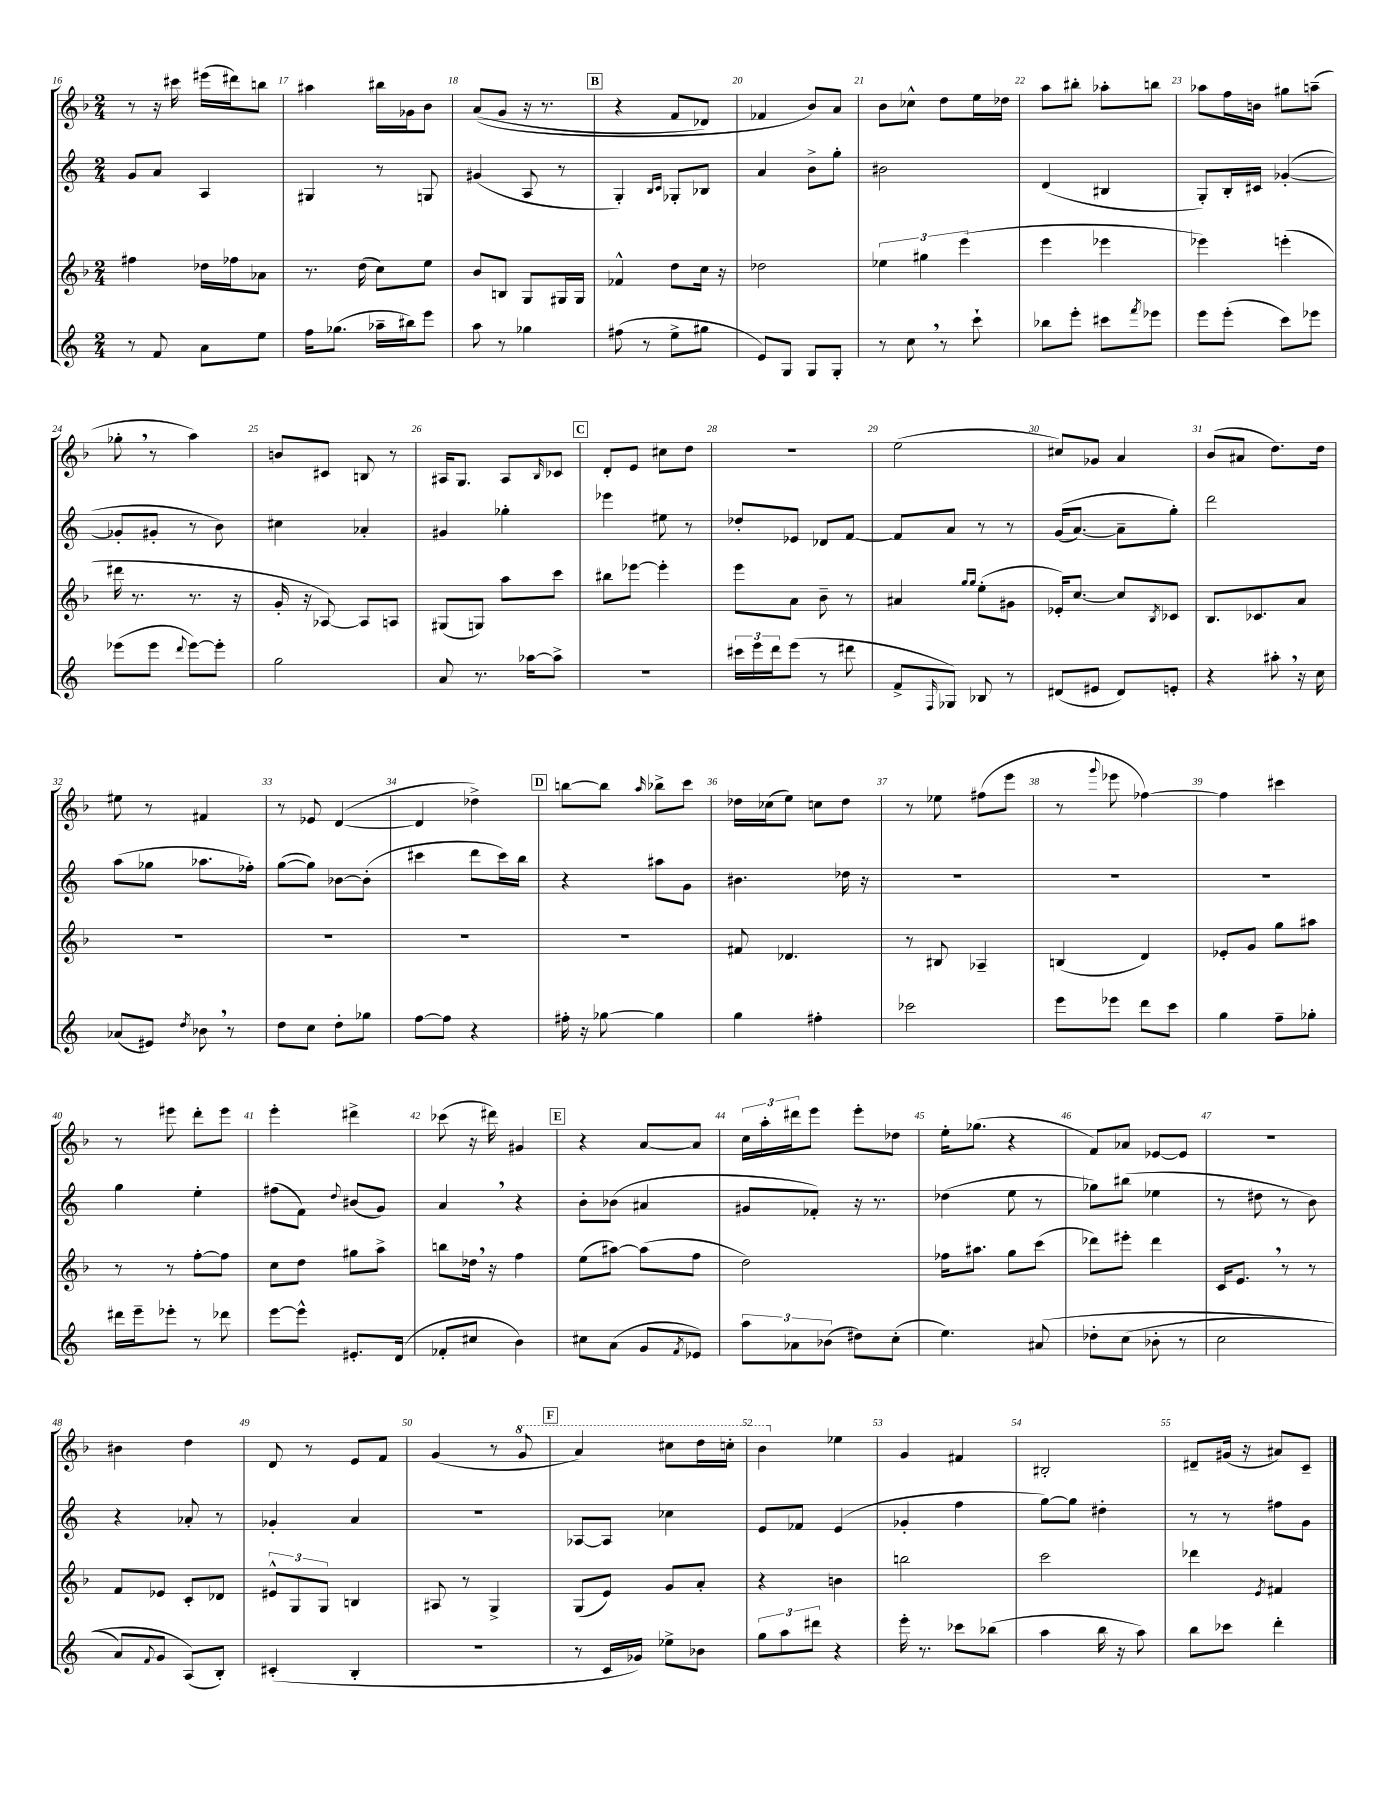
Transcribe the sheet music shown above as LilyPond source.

<<
\new StaffGroup <<
\new Staff = "s0" {
    \clef treble \key f \major \numericTimeSignature \time 2/4
    r8 r16 cis'''16 eis'''16( dis'''16) b''8 |
    ais''4 bis''16 ges'16 bes'8 |
    a'8(\( g'8 r16 r8. |
    \mark \markup { \box "B" } r4 f'8 des'8) |
    fes'4 bes'8\) a'8 |
    bes'8 ces''8-^ d''8 e''16 des''16 |
    a''8 bis''8-. aes''8-. b''8 |
    aes''8 f''16 b'16 gis''8 a''8--( |
    ges''8-. \breathe r8 a''4) |
    b'8 cis'8 b8 r8 |
    ais16 g8. ais8 \grace { bes16 } ces'8 |
    \mark \markup { \box "C" } d'8-. e'8 cis''8 d''8 |
    R2 |
    e''2( |
    cis''8) ges'8 a'4 |
    bes'8( ais'8 d''8.) d''16 |
    eis''8 r8 fis'4 |
    r8 ees'8 d'4~( |
    d'4 des''4->) |
    \mark \markup { \box "D" } b''8~ b''8 \grace { a''16 } bes''8-> c'''8 |
    des''16 ces''16( e''8) c''8 des''8 |
    r8 ees''8 fis''8( e'''8 |
    r8 \appoggiatura { g'''8 } ees'''8 fes''4~) |
    fes''4 cis'''4 |
    r8 eis'''8 d'''8-. eis'''8 |
    e'''4-. dis'''4-> |
    ces'''8( r16 dis'''16) gis'4 |
    \mark \markup { \box "E" } r4 a'8~ a'8 |
    \tuplet 3/2 { c''16 a''16-. dis'''16 } e'''8 e'''8-. des''8 |
    e''16-. ges''8.( r4 |
    f'8) aes'8 ees'8~ ees'8 |
    r2 |
    bis'4 d''4 |
    d'8 r8 e'8 f'8 |
    g'4( r8 \ottava #1 g''8 |
    \mark \markup { \box "F" } a''4) cis'''8 d'''16 c'''16-. |
    bes''4 \ottava #0 ees''4 |
    g'4 fis'4 |
    bis2-. |
    dis'8-- gis'16( r16 ais'8) c'8-- \bar "|." |
}
\new Staff = "s1" {
    \clef treble \key c \major \numericTimeSignature \time 2/4
    g'8 a'8 a4 |
    gis4 r8 g8 |
    gis'4( a8 r8 |
    \mark \markup { \box "B" } g4-.) \grace { b16 c'16 } ges8-. bes8 |
    a'4 b'8-> g''8-. |
    bis'2 |
    d'4( bis4 |
    g8-.) b16-. cis'16 ges'4~-.( |
    ges'8-. gis'8-. r8 b'8) |
    cis''4 aes'4-. |
    gis'4 ges''4-. |
    \mark \markup { \box "C" } ees'''4 eis''8 r8 |
    des''8-. ees'8 des'8 f'8~ |
    f'8 a'8 r8 r8 |
    g'16(\( a'8.~) a'8-- g''8-.\) |
    d'''2 |
    a''8( ges''8 aes''8. fes''16-.) |
    g''8~( g''8) bes'8~ bes'8-.( |
    cis'''4 d'''8 cis'''16) b''16 |
    \mark \markup { \box "D" } r4 ais''8 g'8 |
    bis'4. des''16 r16 |
    R2 |
    R2 |
    R2 |
    g''4 e''4-. |
    fis''8( f'8) \appoggiatura { d''8 } bis'8( g'8) |
    a'4 \breathe r4 |
    \mark \markup { \box "E" } b'8-. bes'8( ais'4 |
    gis'8 fes'8-.) r16 r8. |
    des''4( e''8 r8 |
    ges''8) bis''8( ees''4 |
    r8 dis''8 r8 b'8) |
    r4 aes'8-. r8 |
    ges'4-. a'4 |
    R2 |
    \mark \markup { \box "F" } aes8~ aes8 ces''4 |
    e'8 fes'8 e'4( |
    ges'4-. f''4 |
    g''8~) g''8 dis''4-. |
    r8 r8 fis''8 g'8 \bar "|." |
}
\new Staff = "s2" {
    \clef treble \key f \major \numericTimeSignature \time 2/4
    fis''4 des''16 fes''16 aes'8 |
    r8. d''16( c''8) e''8 |
    bes'8 b8 g8 gis16 gis16 |
    \mark \markup { \box "B" } fes'4-^ d''8 c''16 r16 |
    des''2 |
    \tuplet 3/2 { ees''4 gis''4 e'''4( } |
    e'''4 ees'''4 |
    ees'''4) e'''4-.( |
    dis'''16 r8. r8. r16 |
    g'16-. r16 aes8~) aes8 a8 |
    gis8( g8) a''8 c'''8 |
    \mark \markup { \box "C" } bis''8 ees'''8~ ees'''4-. |
    e'''8 a'8 bes'8-- r8 |
    ais'4 \grace { g''16 g''16 } e''8-.( gis'8 |
    ees'16-.) c''8.~ c''8 \acciaccatura { bes8 } ces'8 |
    bes8. ces'8. a'8 |
    R2 |
    R2 |
    R2 |
    \mark \markup { \box "D" } R2 |
    fis'8 des'4. |
    r8 bis8 aes4-- |
    b4( d'4) |
    ees'8-. g'8 g''8 ais''8 |
    r8 r8 f''8~-. f''8 |
    c''8 d''8 gis''8 a''8-> |
    b''8 des''16 \breathe r16 f''4 |
    \mark \markup { \box "E" } e''8( ais''8~) ais''8( f''8 |
    d''2) |
    fes''16 ais''8. g''8 c'''8( |
    des'''8) eis'''8-. des'''4 |
    c'16 e'8. \breathe r8 r8 |
    f'8 ees'8 c'8-. des'8 |
    \tuplet 3/2 { eis'8-^ g8 g8 } b4 |
    ais8 r8 g4-> |
    \mark \markup { \box "F" } g8( e'8) g'8 a'8-. |
    r4 b'4 |
    b''2 |
    c'''2 |
    des'''4 \acciaccatura { e'8 } fis'4 \bar "|." |
}
\new Staff = "s3" {
    \clef treble \key c \major \numericTimeSignature \time 2/4
    r8 f'8 a'8 e''8 |
    f''16 ges''8.( aes''16-- bis''16) e'''8 |
    a''8 r8 ges''4 |
    \mark \markup { \box "B" } fis''8( r8 e''8-> gis''8 |
    e'8) g8 g8 g8-. |
    r8 c''8 \breathe r8 c'''8-! |
    bes''8 e'''8-. cis'''8 \acciaccatura { f'''8 } ees'''8 |
    e'''8 e'''8-.( c'''8) ees'''8 |
    ees'''8( ees'''8 \appoggiatura { d'''8 } ees'''8~) ees'''8-. |
    g''2 |
    a'8 r8. aes''16~ aes''8-> |
    \mark \markup { \box "C" } R2 |
    \tuplet 3/2 { cis'''16 e'''16 d'''16 } e'''8( r8 dis'''8 |
    f'8-> \grace { f16 } ges8) bes8 r8 |
    dis'8( eis'8 dis'8) e'8-. |
    r4 ais''8-. \breathe r16 c''16 |
    aes'8( eis'8) \acciaccatura { d''8 } bes'8 \breathe r8 |
    d''8 c''8 d''8-. ges''8 |
    f''8~ f''8 r4 |
    \mark \markup { \box "D" } fis''16-. r16 ges''8~ ges''4 |
    g''4 fis''4-. |
    ces'''2 |
    e'''8 ees'''8 d'''8 c'''8 |
    g''4 f''8-- ges''8-. |
    dis'''16 e'''16-- ees'''8-. r8 des'''8 |
    e'''8~ e'''8-^ eis'8.-. d'16( |
    fes'8-. cis''8 b'4) |
    \mark \markup { \box "E" } cis''8 a'8( g'8 \acciaccatura { f'8 } ees'8) |
    \tuplet 3/2 { a''8 aes'8 bes'8( } dis''8) c''8-.( |
    e''4.) ais'8\( |
    des''8-. c''8( bes'8-. r8 |
    c''2 |
    a'8) \appoggiatura { f'8 } g'8 a8(\) b8-.) |
    cis'4-.( b4-. |
    R2 |
    \mark \markup { \box "F" } r8 c'16 ges'16) ees''8-> bes'8 |
    \tuplet 3/2 { g''8 a''8 dis'''8 } r4 |
    e'''16-. r8. ces'''8 bes''8( |
    a''4 b''16 r16 a''8) |
    b''8 ces'''8 d'''4-. \bar "|." |
}
>>
>>
\layout { \context { \Score currentBarNumber = #16 \override BarNumber.break-visibility = ##(#f #t #t) barNumberVisibility = #all-bar-numbers-visible } }
